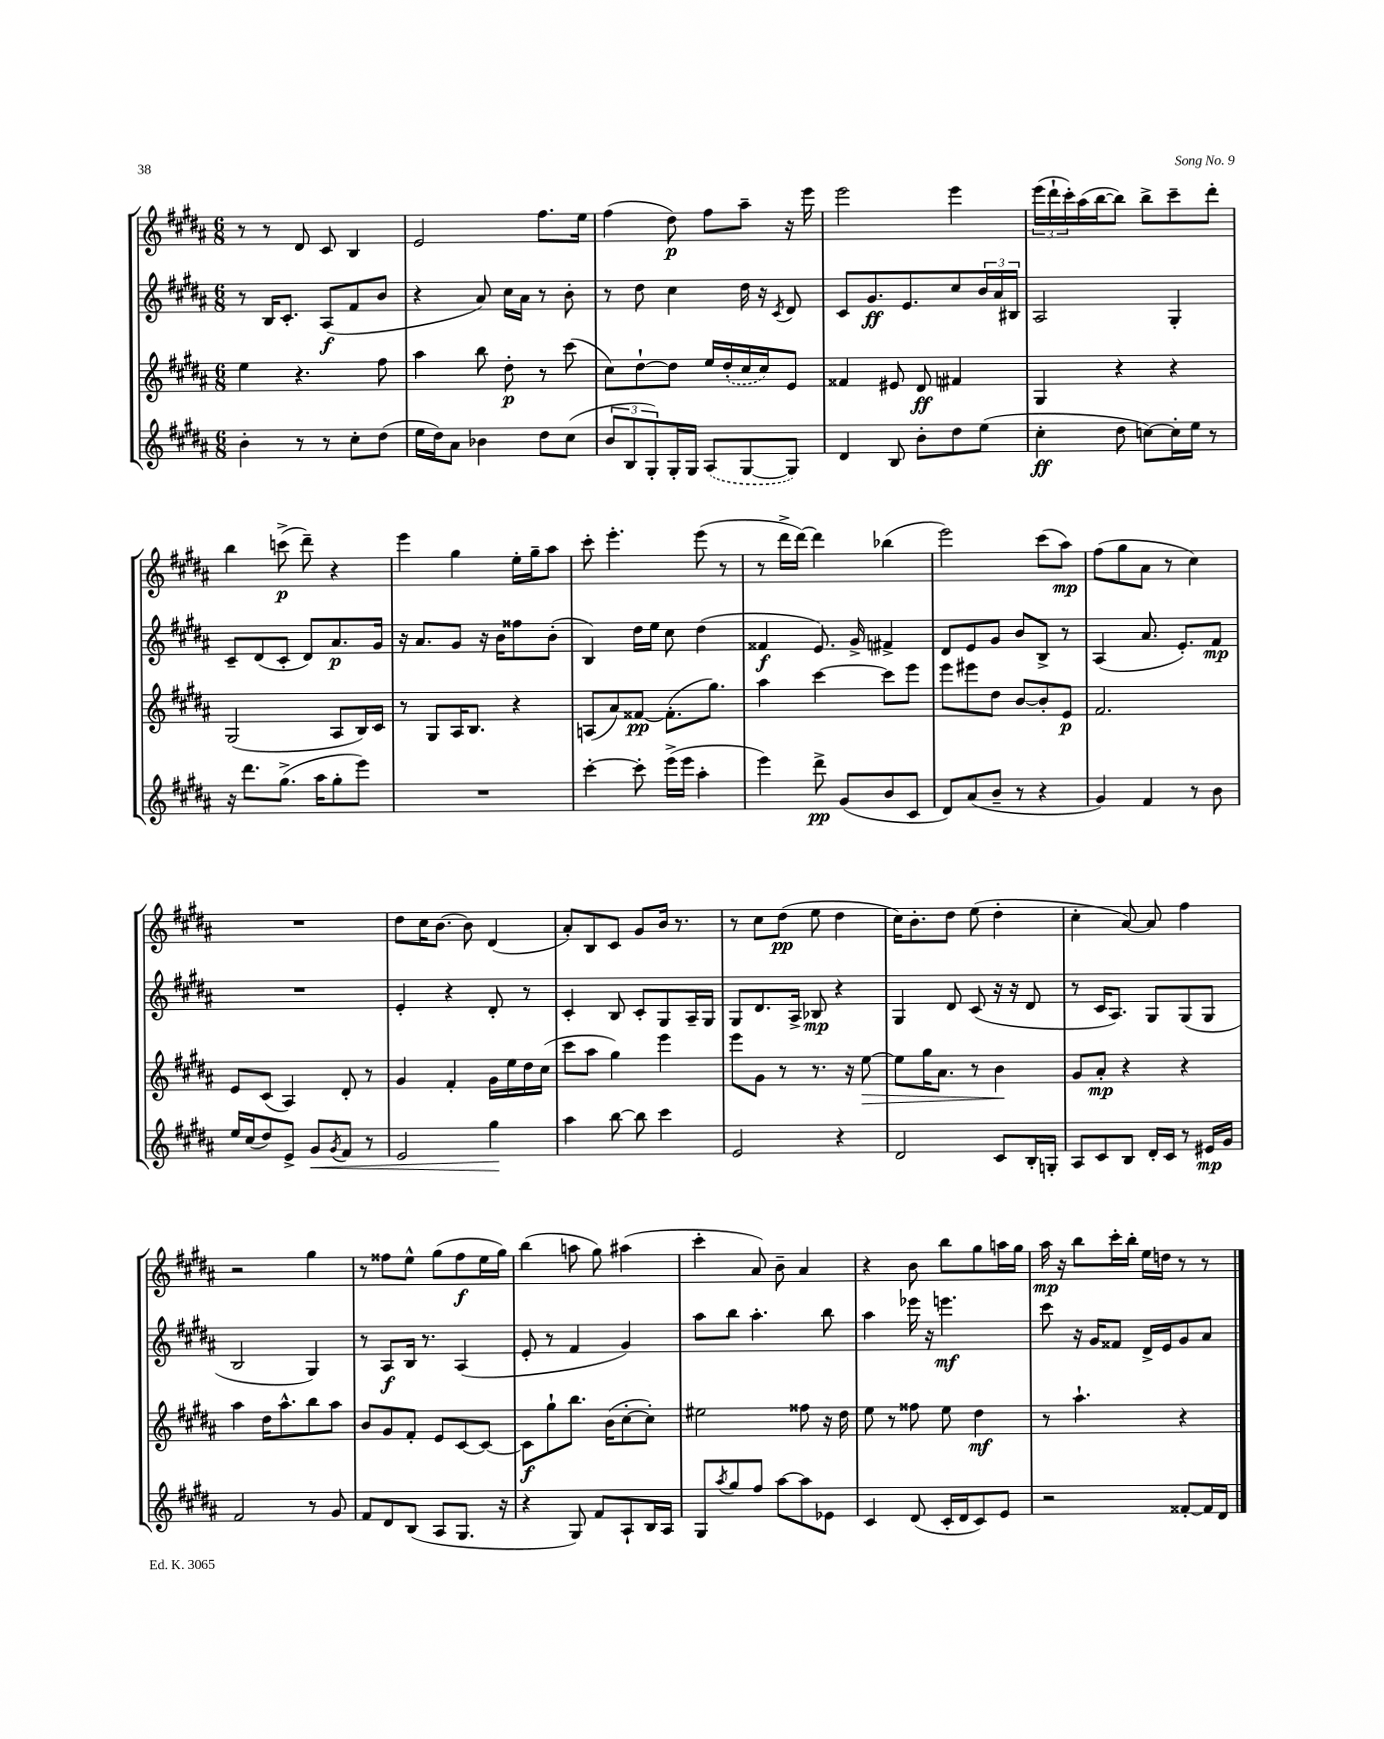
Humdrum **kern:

**kern	**kern	**kern	**kern
*staff4	*staff3	*staff2	*staff1
*clefG2	*clefG2	*clefG2	*clefG2
*k[f#c#g#d#a#]	*k[f#c#g#d#a#]	*k[f#c#g#d#a#]	*k[f#c#g#d#a#]
*M6/8	*M6/8	*M6/8	*M6/8
4b'	4ee	8r	8r
.	.	16B	8r
.	.	8.c#'	.
8r	4.r	.	8d#
8r	.	(8A#	8c#
8cc#'	.	8f#	4B
(8dd#	8ff#	8b	.
=	=	=	=
16ee	4aa#	4r	2e
16dd#)	.	.	.
8a#	.	.	.
4b-	8bb	8a#)	.
.	8dd#'	16cc#	.
.	.	16a#	.
8dd#	8r	8r	8.ff#
(8cc#	(8ccc#	8b'	.
.	.	.	16ee
=	=	=	=
12b	8cc#)	8r	(4ff#
12B	.	.	.
.	[8dd#`	8dd#	.
12G#')	.	.	.
16G#'	8dd#]	4cc#	8dd#)
16G#	.	.	.
(8A#	16ee	.	8ff#
.	(16dd#'	.	.
[8G#	16cc#	16dd#	8aa#~
.	16cc#)	16r	.
.	.	8qc#	.
8G#])	8e	8d#	16r
.	.	.	16eee
=	=	=	=
4d#	4f##	8c#	2eee
.	.	8.g#	.
8B	8e#	.	.
.	.	8.e	.
8b'	8d#	.	.
8dd#	4f#	8cc#	4eee
(8ee	.	24b	.
.	.	24a#	.
.	.	24B#	.
=	=	=	=
4cc#'	4G#	2A#	(24eee
.	.	.	24ddd#`
.	.	.	24ccc#')
.	.	.	(16aa#
.	.	.	[16bb
8dd#	4r	.	8bb])
[8cc)	.	.	8bb^
16cc']	4r	4G#'	8ccc#~
16ee	.	.	.
8r	.	.	8ddd#'
=	=	=	=
16r	(2G#	8c#~	4bb
8.ddd#	.	.	.
.	.	(8d#	.
(8.gg#^	.	8c#'	(8ccc^
.	.	8d#)	8ddd#~)
16aa#	.	.	.
8gg#'	8A#	8.a#	4r
8eee)	16B)	.	.
.	16c#	16g#	.
=	=	=	=
2.r	8r	16r	4eee
.	.	8.a#	.
.	8G#	.	.
.	16A#	8g#	4gg#
.	8.B	.	.
.	.	16r	.
.	.	16b	.
.	4r	8ff##	16ee'
.	.	.	16gg#~
.	.	(8b'	8aa#
=	=	=	=
[4ccc#'	(8A	4B)	8ccc#'
.	8a#)	.	4.eee'
8ccc#']	[8f##	16dd#	.
.	.	16ee	.
(16eee^	(8.f##']	8cc#	.
16eee	.	.	.
4aa#'	.	(4dd#	(8eee
.	8.gg#)	.	.
.	.	.	8r
=	=	=	=
4eee)	4aa#	4f##	8r
.	.	.	16ddd#^
.	.	.	[16ddd#)
8ddd#^	[4ccc#	8.e)	4ddd#]
(8g#	.	.	.
.	.	16g#^	.
8b	8ccc#]	4f#^	(4bb-
8c#	8eee	.	.
=	=	=	=
8d#)	8eee	8d#	2eee)
(8a#	8eee#	8e	.
8b~	8dd#	8g#	.
8r	[8b	8b	.
4r	8b']	8B^	(8ccc#
.	8e	8r	8aa#)
=	=	=	=
4g#)	2.f#	(4A#	(8ff#
.	.	.	8gg#
4f#	.	8.a#	8a#
.	.	.	8r
.	.	8.e')	.
8r	.	.	4cc#)
8b	.	8f#	.
=	=	=	=
16ee	8e	2.r	2.r
(16cc#	.	.	.
8dd#)	(8c#	.	.
8e^	4A#)	.	.
8g#	.	.	.
8qg#	.	.	.
8f#	8d#'	.	.
8r	8r	.	.
=	=	=	=
2e	4g#	4e'	8dd#
.	.	.	16cc#
.	.	.	[8.b
.	4f#'	4r	.
.	.	.	8b]
4gg#	16g#	8d#'	(4d#
.	16ee	.	.
.	16dd#	8r	.
.	(16cc#	.	.
=	=	=	=
4aa#	8ccc#	4c#'	8a#')
.	8aa#	.	8B
[8bb	4gg#)	8B	8c#
8bb]	.	8c#'	8g#
4ccc#	4eee	8G#	16b
.	.	.	8.r
.	.	16A#~	.
.	.	16G#	.
=	=	=	=
2e	8eee	8G#	8r
.	8g#	8.d#	8cc#
.	8r	.	(8dd#
.	.	16A#^	.
.	8.r	8B-	8ee
4r	.	4r	4dd#
.	16r	.	.
.	[8ee	.	.
=	=	=	=
2d#	8ee]	4G#	16cc#)
.	.	.	8.b'
.	16gg#	.	.
.	8.a#	.	.
.	.	8d#	8dd#
.	8r	(8c#	(8ee
8c#	4b	16r	4dd#'
.	.	16r	.
16B'	.	8d#	.
16G'	.	.	.
=	=	=	=
8A#	8g#	8r	4cc#'
8c#	8a#'	16c#	.
.	.	8.A#)	.
8B	4r	.	[8a#)
16d#'	.	8G#	8a#]
16c#	.	.	.
8r	4r	(8G#	4ff#
16e#	.	8G#	.
16g#	.	.	.
=	=	=	=
2f#	4aa#	2B	2r
.	16dd#	.	.
.	8.aa#^^	.	.
8r	8bb	4G#)	4gg#
8g#	8aa#	.	.
=	=	=	=
8f#	8b	8r	8r
8d#	8g#	8A#	8ff##
(8B	8f#'	16B	8ee^^
.	.	8.r	.
8A#	8e	.	(8gg#
8.G#	[8c#	(4A#	8ff##
.	8c#_	.	16ee
16r	.	.	16gg#)
=	=	=	=
4r	8c#]	8e'	(4bb
.	8gg#`	8r	.
8G#)	8.bb	4f#	8aa
8f#	.	.	8gg#)
.	(16b	.	.
8A#`	[8cc#'	4g#)	(4aa#
16B	8cc#'])	.	.
16A#	.	.	.
=	=	=	=
8G#	2ee#	8aa#	4ccc#'
8qaa#	.	.	.
8gg#	.	8bb	.
8ff#	.	4.aa#'	8a#)
[8aa#	.	.	8b~
8aa#]	8ff##	.	4a#
8e-	16r	8bb	.
.	16dd#	.	.
=	=	=	=
4c#	8ee	4aa#	4r
.	8r	.	.
(8d#	8ff##	16eee-	8b
.	.	16r	.
16c#'	8ee	4.eee	8bb
16d#	.	.	.
8c#)	4dd#	.	8gg#
8e	.	.	16aa
.	.	.	16gg#
=	=	=	=
2r	8r	8ccc#	16aa#
.	.	.	16r
.	4.aa#`	16r	8bb
.	.	16g#	.
.	.	8f##	16ccc#'
.	.	.	16bb'
.	.	16d#^	16ee
.	.	16e	16dd
[8f##'	4r	8g#	8r
16f##]	.	8a#	8r
16d#	.	.	.
==	==	==	==
*-	*-	*-	*-
